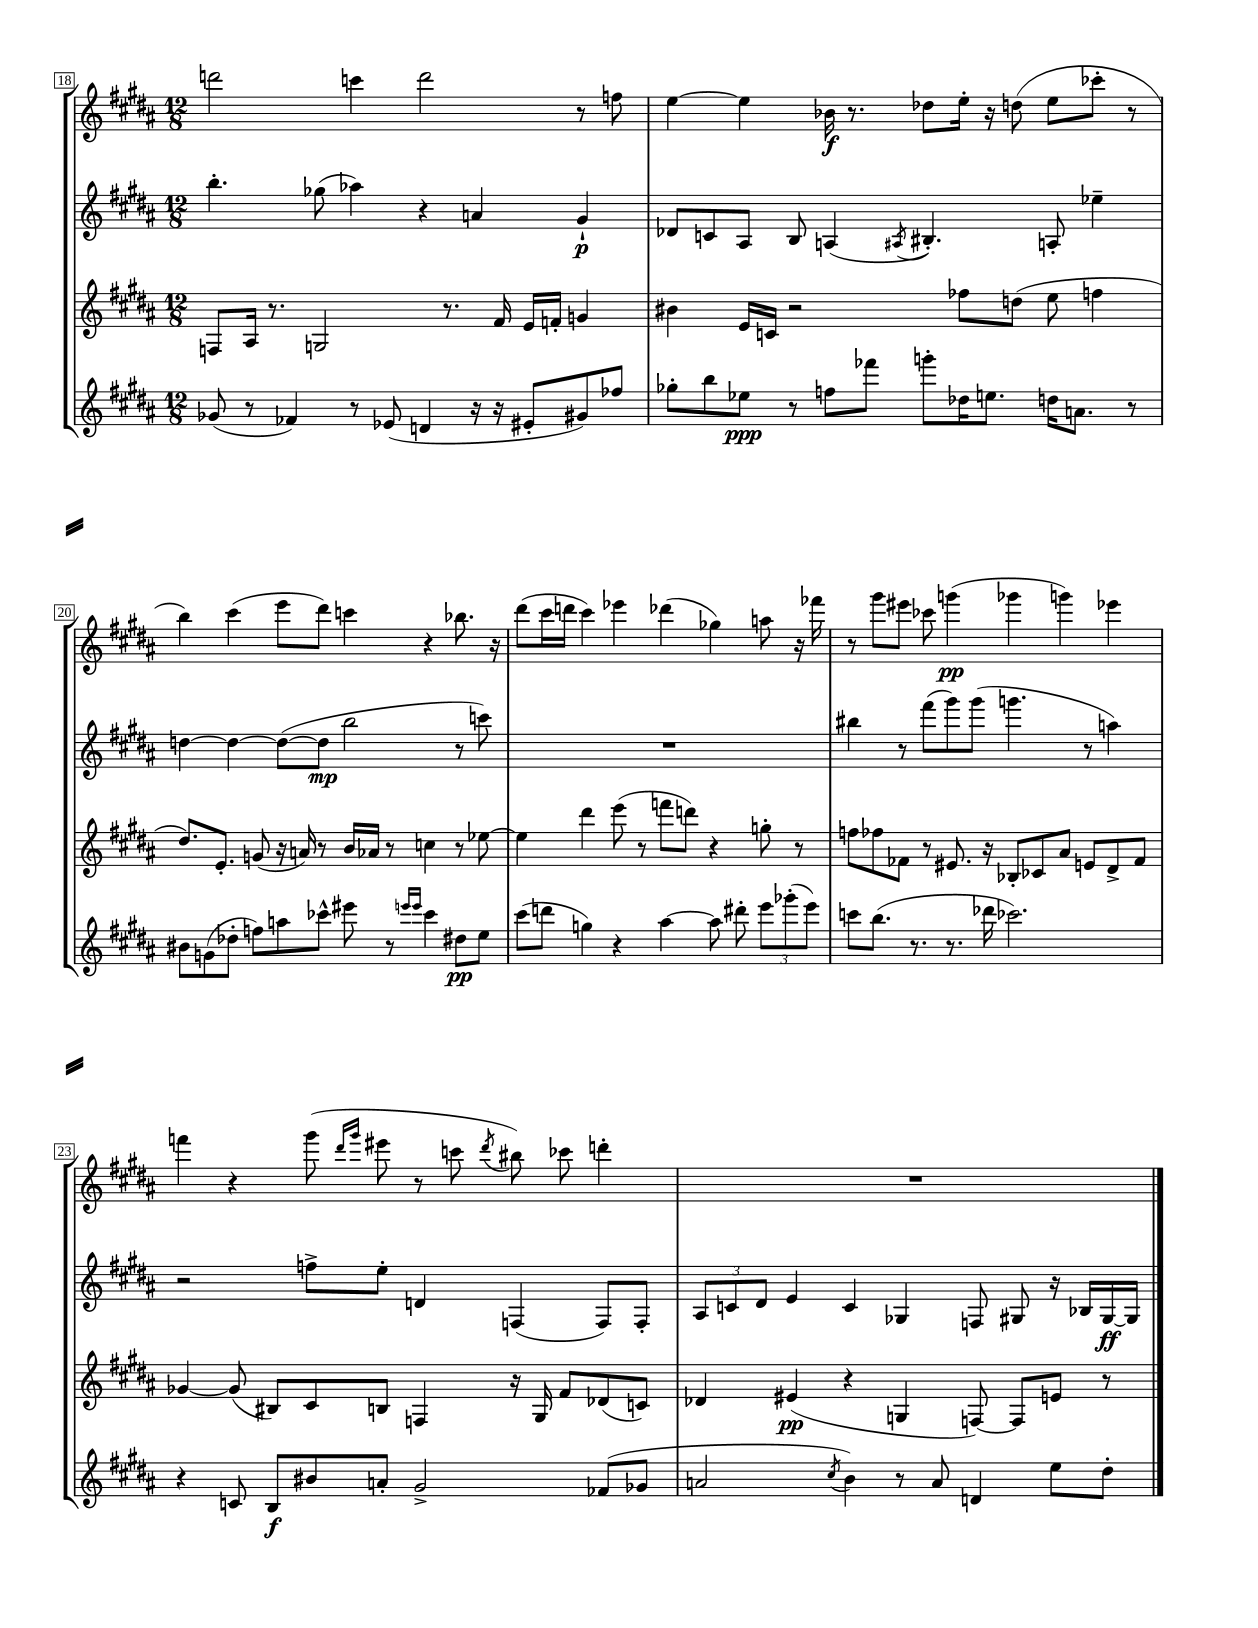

**kern	**dynam	**kern	**dynam	**kern	**dynam	**kern	**dynam
*part4	*part4	*part3	*part3	*part2	*part2	*part1	*part1
*staff4	*staff4	*staff3	*staff3	*staff2	*staff2	*staff1	*staff1
*clefG2	*	*clefG2	*	*clefG2	*	*clefG2	*
*k[f#c#g#d#a#]	*	*k[f#c#g#d#a#]	*	*k[f#c#g#d#a#]	*	*k[f#c#g#d#a#]	*
*M12/8	*	*M12/8	*	*M12/8	*	*M12/8	*
=18	=18	=18	=18	=18	=18	=18	=18
(8g-X/	.	8Fn/L	.	4.bb'\	.	2dddn\	.
8r	.	16A#/Jk	.	.	.	.	.
.	.	8.r	.	.	.	.	.
4f-X/)	.	.	.	.	.	.	.
.	.	2Gn/	.	(8gg-X\	.	.	.
8r	.	.	.	4aa-X\)	.	4cccn\	.
(8e-X/	.	.	.	.	.	.	.
4dn/	.	.	.	4r	.	2ddd\	.
.	.	8.r	.	.	.	.	.
16r	.	.	.	4an/	.	.	.
16r	.	16f#/	.	.	.	.	.
8e#X'/L	.	16e/LL	.	.	.	.	.
.	.	16fn'/JJ	.	.	.	.	.
8g#X/)	.	4gn/	.	4g#`/	p	8r	.
8ff-X/J	.	.	.	.	.	8ffn\	.
=19	=19	=19	=19	=19	=19	=19	=19
8gg-X'\L	.	4b#X\	.	8d-X/L	.	[4ee\	.
8bb\	.	.	.	8cn/	.	.	.
8ee-X\J	ppp	16e/LL	.	8A#/J	.	4ee\]	.
.	.	16cn/JJ	.	.	.	.	.
8r	.	2r	.	8B/	.	.	.
8ffn\L	.	.	.	(4An/	.	16b-X\	f
.	.	.	.	.	.	8.r	.
8fff-X\J	.	.	.	.	.	.	.
.	.	.	.	8qA#X/	.	.	.
8gggn'\L	.	.	.	4.B#X'/)	.	8dd-X\L	.
16dd-X\K	.	8ff-X\L	.	.	.	16ee'\Jk	.
8.een\J	.	.	.	.	.	16r	.
.	.	(8ddn\J	.	.	.	(8ddn\	.
16ddn\KL	.	8ee\	.	8An'/	.	8ee\L	.
8.an\J	.	.	.	.	.	.	.
.	.	4ffn\	.	4ee-X~\	.	8ccc-X'\J	.
8r	.	.	.	.	.	8r	.
!!LO:LB:g=z
=20	=20	=20	=20	=20	=20	=20	=20
8b#X\L	.	8.dd#/L)	.	[4ddn\	.	4bb\)	.
(8gn\	.	.	.	.	.	.	.
.	.	8.e'/J	.	.	.	.	.
8dd-X'\J	.	.	.	4dd\_	.	(4ccc#\	.
8ffn\L)	.	(8gn/	.	.	.	.	.
8aan\	.	16r	.	(8dd\L_	.	8eee\L	.
.	.	16an/)	.	.	.	.	.
8ccc-X^^\J	.	8r	.	8dd\J]	mp	8ddd#\J)	.
8eee#X\	.	16b/LL	.	2bb\	.	4cccn\	.
.	.	16a-X/JJ	.	.	.	.	.
8r	.	8r	.	.	.	.	.
16qqeeen/LL	.	.	.	.	.	.	.
16qqeee/JJ	.	.	.	.	.	.	.
4ccc-\	.	4ccn\	.	.	.	4r	.
8dd#X\L	pp	8r	.	8r	.	8.bb-X\	.
8ee\J	.	[8ee-X\	.	8cccn\)	.	.	.
.	.	.	.	.	.	16r	.
=21	=21	=21	=21	=21	=21	=21	=21
(8ccc#\L	.	4ee-\]	.	1.r	.	(8ddd#\L	.
8dddn\J	.	.	.	.	.	16ccc#\L	.
.	.	.	.	.	.	16dddn\JJ	.
4ggn\)	.	4ddd#\	.	.	.	4ccc#\)	.
4r	.	(8eee\	.	.	.	4eee-X\	.
.	.	8r	.	.	.	.	.
[4aa#\	.	8fffn\L	.	.	.	(4ddd-X\	.
.	.	8dddn\J)	.	.	.	.	.
8aa#\]	.	4r	.	.	.	4gg-X\)	.
8ddd#X'\	.	.	.	.	.	.	.
12eee\L	.	8ggn'\	.	.	.	8aan\	.
(12ggg-X'\	.	.	.	.	.	.	.
.	.	8r	.	.	.	16r	.
12eee\J)	.	.	.	.	.	.	.
.	.	.	.	.	.	16fff-X\	.
=22	=22	=22	=22	=22	=22	=22	=22
8cccn\L	.	8ffn\L	.	4bb#X\	.	8r	.
(8.bb\J	.	8ff-X\	.	.	.	8ggg#\L	.
.	.	8f-X\J	.	8r	.	8eee#X\J	.
8.r	.	.	.	.	.	.	.
.	.	8r	.	(8fff#\L	.	8ccc-X\	.
8.r	.	8.e#X/	.	8ggg#\)	.	(4gggn\	pp
.	.	.	.	(8ggg#\J	.	.	.
16ddd-X\	.	16r	.	.	.	.	.
2.ccc-X\)	.	8B-X'/L	.	4.gggn\	.	4ggg-X\	.
.	.	8c-X/	.	.	.	.	.
.	.	8a#/J	.	.	.	4gggn\)	.
.	.	8en/L	.	8r	.	.	.
.	.	8d#^/	.	4aan\)	.	4eee-X\	.
.	.	8f-/J	.	.	.	.	.
!!LO:LB:g=z
=23	=23	=23	=23	=23	=23	=23	=23
4r	.	[4g-X/	.	2r	.	4fffn\	.
8cn/	.	(8g-/]	.	.	.	4r	.
8B/L	f	8B#X/L)	.	.	.	.	.
8b#X/	.	8c#/	.	8ffn^\L	.	(8ggg#\	.
.	.	.	.	.	.	16qqddd#/LL	.
.	.	.	.	.	.	16qqggg#/JJ	.
8an'/J	.	8Bn/J	.	8ee'\J	.	8eee#X\	.
2g#^/	.	4Fn/	.	4dn/	.	8r	.
.	.	.	.	.	.	8cccn\	.
.	.	.	.	.	.	8qddd#/	.
.	.	16r	.	(4Fn/	.	8bb#X\)	.
.	.	16G#/	.	.	.	.	.
.	.	8f#/L	.	.	.	8ccc-X\	.
(8f-X/L	.	(8d-X/	.	8F/L)	.	4dddn'\	.
8g-X/J	.	8cn/J)	.	8F'/J	.	.	.
=24	=24	=24	=24	=24	=24	=24	=24
2an/	.	4d-X/	.	12A#/L	.	1.r	.
.	.	.	.	12cn/	.	.	.
.	.	.	.	12d#/J	.	.	.
.	.	(4e#X/	pp	4e/	.	.	.
8qcc#/	.	.	.	.	.	.	.
4b\)	.	4r	.	4c/	.	.	.
8r	.	4Gn/	.	4G-X/	.	.	.
8a/	.	.	.	.	.	.	.
4dn/	.	[8Fn/)	.	8Fn/	.	.	.
.	.	8F/L]	.	8G#X/	.	.	.
8ee\L	.	8en/J	.	16r	.	.	.
.	.	.	.	16B-X/LL	.	.	.
8dd#'\J	.	8r	.	[16G#/	ff	.	.
.	.	.	.	16G#/JJ]	.	.	.
==	==	==	==	==	==	==	==
*-	*-	*-	*-	*-	*-	*-	*-
